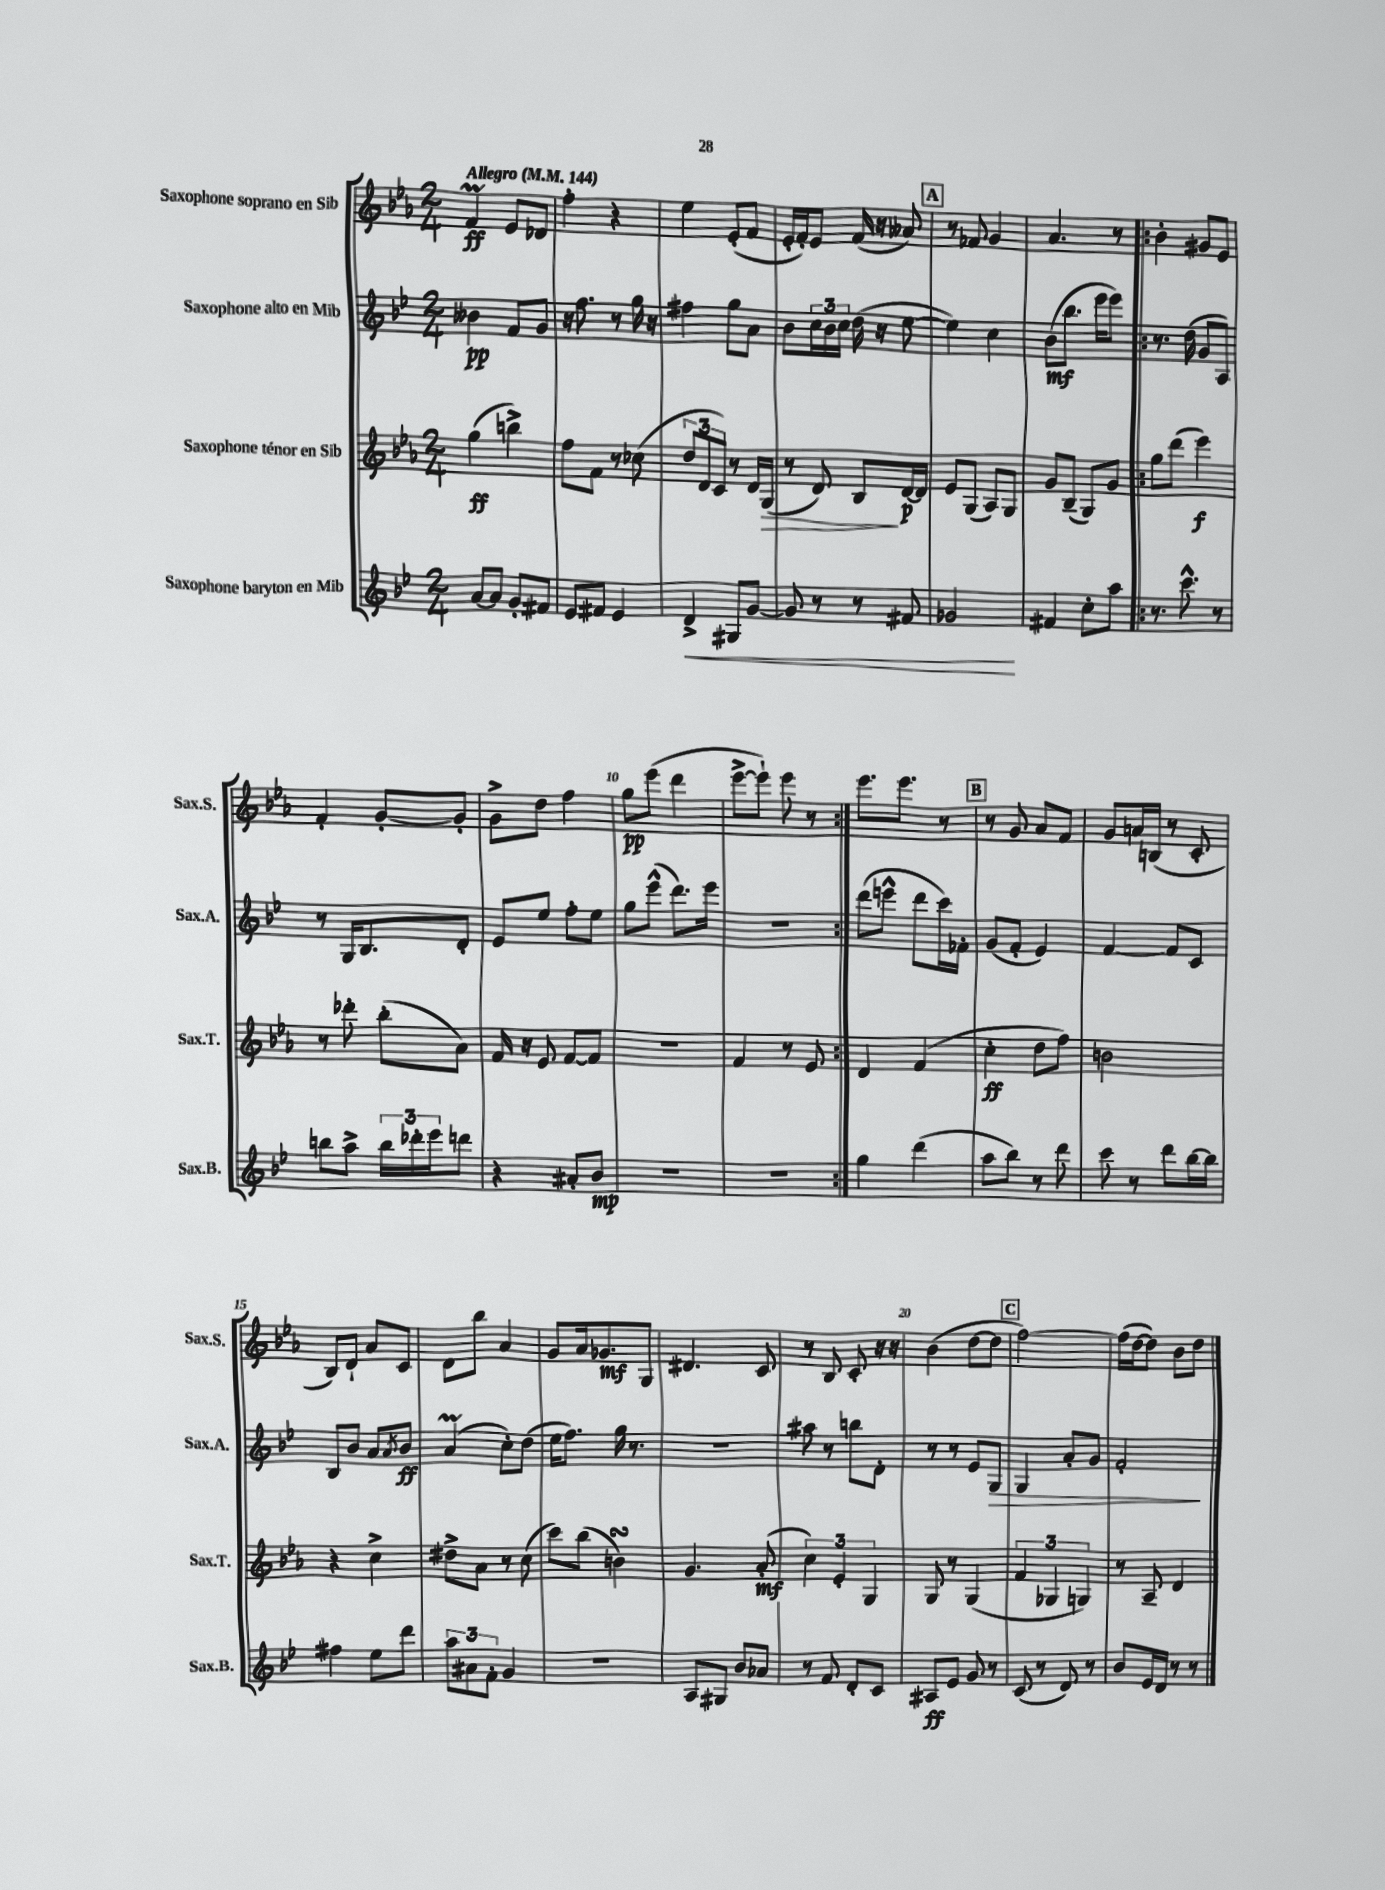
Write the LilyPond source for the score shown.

<<
\new StaffGroup <<
\new Staff = "s0" \with { instrumentName = "Saxophone soprano en Sib" shortInstrumentName = "Sax.S." } {
    \clef treble \key ees \major \numericTimeSignature \time 2/4 \tempo "Allegro" 4 = 144
    f'4\prall\ff ees'8 des'8 |
    f''4-. r4 |
    ees''4 ees'8-.( f'8 |
    ees'16-. f'16-.) ees'8 f'16( r16 aeses'8) |
    \mark \markup { \box "A" } r8 fes'8 g'4 |
    aes'4. r8 |
    \repeat volta 2 { bes'4-. gis'8 ees'8 |
    f'4-. g'8~-. g'8-. |
    g'8-> d''8 f''4 |
    g''8\pp ees'''8( d'''4 |
    ees'''8~-> ees'''8-!) ees'''8 r8 | }
    ees'''8. ees'''8. r8 |
    \mark \markup { \box "B" } r8 g'8 aes'8 f'8 |
    g'8 a'16 b16( r8 c'8-. |
    bes8) d'8-! aes'8 c'8 |
    d'8 bes''8 aes'4 |
    g'8 aes'16 ges'8.\mf g8 |
    dis'4. c'8 |
    r8 bes8 c'8-. r16 r16 |
    bes'4( d''8~ d''8 |
    \mark \markup { \box "C" } f''2~) |
    f''16( d''16~ d''8) bes'8 d''8 \bar "|." |
}
\new Staff = "s1" \with { instrumentName = "Saxophone alto en Mib" shortInstrumentName = "Sax.A." } {
    \clef treble \key bes \major \numericTimeSignature \time 2/4
    beses'4\pp f'8 g'8 |
    r16 f''8. r8 g''16 r16 |
    fis''4 g''8 a'8 |
    bes'8 \tuplet 3/2 { c''16 bes'16 c''16 } d''16( r16 ees''8~ |
    \mark \markup { \box "A" } ees''4) c''4 |
    bes'8\mf( bes''8. ees'''16 ees'''8) |
    \repeat volta 2 { r8. d''16( g'8 a8) |
    r8 g16 bes8. d'8-. |
    ees'8 ees''8 f''8-. ees''8 |
    g''8 ees'''8-^( d'''8.) ees'''16 |
    r2 | }
    d'''8( e'''8-^ d'''8 c'''16) fes'16-. |
    \mark \markup { \box "B" } g'8( f'8-. ees'4) |
    f'4~ f'8 c'8 |
    bes8 bes'8 a'8 \acciaccatura { a'8 } bes'8\ff |
    a'4\prall( c''8-.) d''8( |
    ees''16 f''8.) g''16 r8. |
    r2 |
    ais''8 r8 b''8 d'8-. |
    r8 r8 ees'8 g8\> |
    \mark \markup { \box "C" } g4 a'8-. g'8 |
    f'2-.\! \bar "|." |
}
\new Staff = "s2" \with { instrumentName = "Saxophone ténor en Sib" shortInstrumentName = "Sax.T." } {
    \clef treble \key ees \major \numericTimeSignature \time 2/4
    g''4\ff( b''4->) |
    f''8 f'8 r8 ces''8( |
    \tuplet 3/2 { d''8 d'8 c'8) } r8 d'16 g16\>( |
    r8 d'8) bes8\! d'16~\p d'16 |
    \mark \markup { \box "A" } ees'8 g8( aes8) g8 |
    g'8 bes8--( g8) g'8 |
    \repeat volta 2 { g''8 d'''8( ees'''4\f) |
    r8 des'''8-. bes''8-.( aes'8) |
    f'16 r16 ees'8 f'8~ f'8 |
    R2 |
    f'4 r8 ees'8 | }
    d'4 f'4( |
    \mark \markup { \box "B" } c''4-.\ff d''8 f''8) |
    b'2 |
    r4 c''4-> |
    dis''8-> aes'8 r8 c''8( |
    c'''8) bes''8( b'4\turn) |
    g'4. aes'8-.\mf( |
    \tuplet 3/2 { c''4) ees'4-. g4 } |
    g8 r8 g4( |
    \mark \markup { \box "C" } \tuplet 3/2 { f'4 ges4 g4) } |
    r8 aes8-- d'4 \bar "|." |
}
\new Staff = "s3" \with { instrumentName = "Saxophone baryton en Mib" shortInstrumentName = "Sax.B." } {
    \clef treble \key bes \major \numericTimeSignature \time 2/4
    a'8~ a'8 g'8-. fis'8 |
    ees'8 fis'8 ees'4 |
    d'4->\< gis8 g'8~ |
    g'8 r8 r8 fis'8 |
    \mark \markup { \box "A" } ges'2\! |
    fis'4 c''8-. a''8 |
    \repeat volta 2 { r8. c'''8.-^ r8 |
    b''8 a''8-> \tuplet 3/2 { b''16 des'''16-. ees'''16 } d'''8 |
    r4 ais'8-. bes'8\mp |
    R2 |
    R2 | }
    g''4 d'''4( |
    \mark \markup { \box "B" } a''8 bes''8) r8 d'''8 |
    c'''8 r8 d'''8 bes''16~ bes''16 |
    fis''4 ees''8 d'''8 |
    \tuplet 3/2 { a''8 ais'8 f'8-. } g'4 |
    R2 |
    a8 gis8 bes'8 aes'8 |
    r8 f'8 d'8-. c'8 |
    ais8\ff ees'8 g'8 r8 |
    \mark \markup { \box "C" } c'8( r8 d'8) r8 |
    bes'8 ees'16 d'16 r8 r8 \bar "|." |
}
>>
>>
\layout { \context { \Score \override BarNumber.break-visibility = ##(#f #t #t) barNumberVisibility = #(every-nth-bar-number-visible 5) } }
